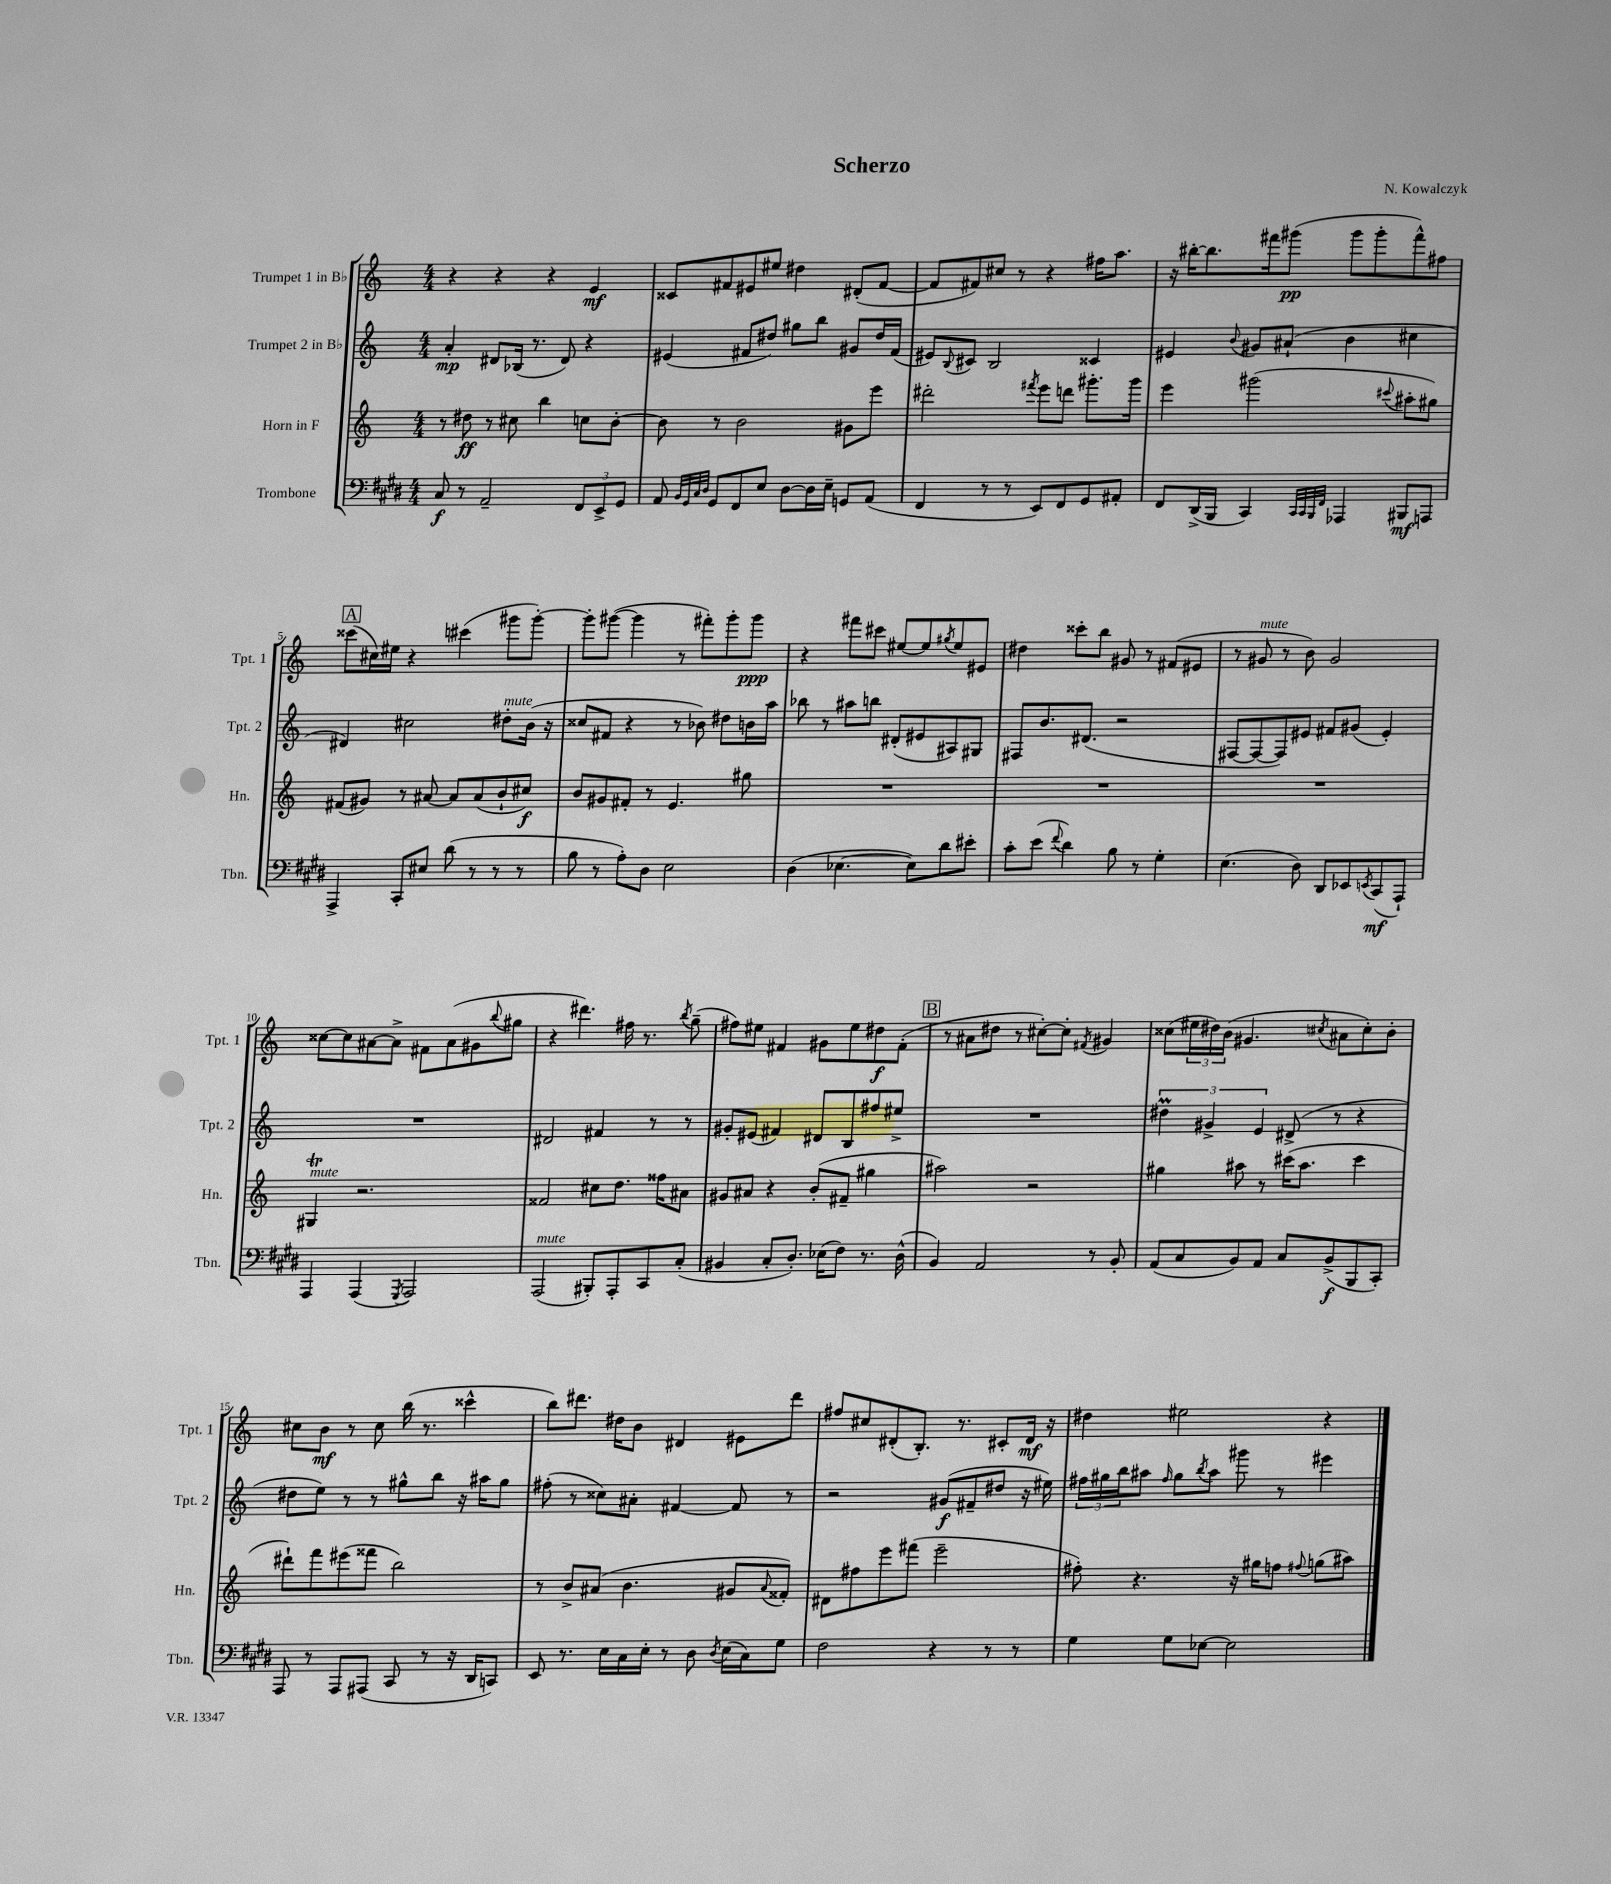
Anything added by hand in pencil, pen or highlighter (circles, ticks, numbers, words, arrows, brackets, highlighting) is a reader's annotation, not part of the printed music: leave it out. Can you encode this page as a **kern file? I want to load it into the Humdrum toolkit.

**kern	**dynam	**kern	**dynam	**kern	**dynam	**kern	**dynam
*part4	*part4	*part3	*part3	*part2	*part2	*part1	*part1
*staff4	*staff4	*staff3	*staff3	*staff2	*staff2	*staff1	*staff1
*I"Trombone	*	*I"Horn in F	*	*I"Trumpet 2 in B♭	*	*I"Trumpet 1 in B♭	*
*I'Tbn.	*	*I'Hn.	*	*I'Tpt. 2	*	*I'Tpt. 1	*
*clefF4	*	*clefG2	*	*clefG2	*	*clefG2	*
*k[f#c#g#d#]	*	*k[]	*	*k[]	*	*k[]	*
*M4/4	*	*M4/4	*	*M4/4	*	*M4/4	*
=1	=1	=1	=1	=1	=1	=1	=1
8C#/	f	8r	.	4a'/	mp	4r	.
8r	.	8dd#X\	ff	.	.	.	.
2AA~/	.	8r	.	8d#X/L	.	4r	.
.	.	8cc#X\	.	(16B-X/Jk	.	.	.
.	.	.	.	8.r	.	.	.
.	.	4bb\	.	.	.	4r	.
.	.	.	.	8d#/)	.	.	.
12FF#/L	.	8ccn\L	.	4r	.	4e/	mf
12EE^/	.	.	.	.	.	.	.
.	.	[8b'\J	.	.	.	.	.
12GG#/J	.	.	.	.	.	.	.
=2	=2	=2	=2	=2	=2	=2	=2
8AA/	.	8b\]	.	(4e#X/	.	8c##X/L	.
32qqBB/LLL	.	.	.	.	.	.	.
32qqGG#/	.	.	.	.	.	.	.
32qqC#/	.	.	.	.	.	.	.
32qqD#/JJJ	.	.	.	.	.	.	.
8GG#/L	.	8r	.	.	.	8f#X/	.
8FF#/	.	2b\	.	8f#X/L	.	8e#X/	.
8E/J	.	.	.	8dd#X/J)	.	8ee#X/J	.
[8D#\L	.	.	.	8gg#X\L	.	4dd#X\	.
16D#\L]	.	.	.	8bb\J	.	.	.
16E~\JJ	.	.	.	.	.	.	.
8GGn/L	.	8g#X\L	.	8g#X/L	.	(8d#X'/L	.
(8AA/J	.	8eee\J	.	16dd#/L	.	[8f#/J	.
.	.	.	.	(16f#/JJ	.	.	.
=3	=3	=3	=3	=3	=3	=3	=3
4FF#/	.	2ddd#X'\	.	8e#X/L)	.	8f#/L]	.
.	.	.	.	8qqB/	.	.	.
.	.	.	.	8c#X/J	.	8f#X/)	.
8r	.	.	.	2B/	.	8cc#X/J	.
8r	.	.	.	.	.	8r	.
.	.	8qfff#X/	.	.	.	.	.
8EE/L)	.	8eee\L	.	.	.	4r	.
8FF#/	.	8dddn\J	.	.	.	.	.
8GG#/	.	8.ggg#X'\L	.	4c##X/	.	16ff#X\KL	.
.	.	.	.	.	.	8.aa\J	.
8AA#X'/J	.	.	.	.	.	.	.
.	.	16ggg#\Jk	.	.	.	.	.
=4	=4	=4	=4	=4	=4	=4	=4
8FF#/L	.	4eee\	.	4e#X/	.	16r	.
.	.	.	.	.	.	[16bb#X'\KL	.
(16DD#^/L	.	.	.	.	.	8.bb#\]	.
16BBB/JJ	.	.	.	.	.	.	.
.	.	.	.	8qqb/	.	.	.
4CC#/)	.	(2ggg#X\	.	8g#X/L	.	.	.
.	.	.	.	.	.	16fff#X\k	.
.	.	.	.	(8a#X`/J	.	(8ggg#X\J	pp
32qqCC#/LLL	.	.	.	.	.	.	.
32qqCC#/	.	.	.	.	.	.	.
32qqBBB/	.	.	.	.	.	.	.
32qqFF#/JJJ	.	.	.	.	.	.	.
4AAA-X/	.	.	.	4b\	.	8ggg#\L	.
.	.	.	.	.	.	8ggg#'\	.
.	.	8qqccc#X/	.	.	.	.	.
8BBB#X/L	mf	8aa#X'\L	.	4cc#X\	.	8fff#^^\)	.
8AAAn/J	.	8gg#X\J)	.	.	.	8ff#X\J	.
!!LO:LB:g=z
!!LO:REH:place=s1:t=A
=5	=5	=5	=5	=5	=5	=5	=5
4AAA^/	.	(8f#X/L	.	4d#X/)	.	(8ccc##X\L	.
.	.	8g#X/J)	.	.	.	16cc#X\L)	.
.	.	.	.	.	.	16ee#X\JJ	.
8CC#'/L	.	8r	.	2cc#X\	.	4r	.
8E#X/J	.	[8a#X/	.	.	.	.	.
(8d#\	.	8a#/L]	.	.	.	(4ccc#X\	.
8r	.	(8a#/	.	.	.	.	.
!	!	!	!	!LO:TX:a:i:t=mute	!	!	!
8r	.	8b`/	.	8dd#X'\L	.	8ggg#X\L	.
8r	.	8cc#X/J)	f	(16b\Jk	.	[8ggg#'\J)	.
.	.	.	.	16r	.	.	.
=6	=6	=6	=6	=6	=6	=6	=6
8B\	.	8b/L	.	8cc##X/L	.	8ggg#'\L]	.
8r	.	8g#X/	.	8f#X/J	.	([8ggg#X\J	.
8A'\L)	.	8f#X'/J	.	4r	.	4ggg#\]	.
8D#\J	.	8r	.	.	.	.	.
2E\	.	4.e/	.	8r	.	8r	.
.	.	.	.	8b-X\)	.	8fff#X'\L)	.
.	.	.	.	8dd#X\L	.	8ggg#'\	.
.	.	8gg#X\	.	16bn\L	.	8ggg#\J	ppp
.	.	.	.	16aa\JJ	.	.	.
=7	=7	=7	=7	=7	=7	=7	=7
(4D#\	.	1r	.	8bb-X\	.	4r	.
.	.	.	.	8r	.	.	.
[4.E-X\	.	.	.	8aa#X\L	.	8fff#X\L	.
.	.	.	.	8bbn\J	.	8ccc#X\J	.
.	.	.	.	(8d#X'/L	.	[8ee#X/L	.
8E-\L])	.	.	.	8e#X/	.	8ee#/]	.
.	.	.	.	.	.	8qgg#X/	.
8d#\	.	.	.	8A#X/)	.	8ee#/	.
8e#X'\J	.	.	.	8G#X/J	.	8e#X/J	.
=8	=8	=8	=8	=8	=8	=8	=8
8c#'\L	.	1r	.	8F#X/L	.	4dd#X\	.
(8e\J	.	.	.	8.b/	.	.	.
8qqf#/	.	.	.	.	.	.	.
4d#\)	.	.	.	.	.	8ccc##X'\L	.
.	.	.	.	(8.d#X/J	.	.	.
.	.	.	.	.	.	8bb\J	.
8B\	.	.	.	2r	.	8g#X/	.
8r	.	.	.	.	.	8r	.
4G#'\	.	.	.	.	.	(8f#X/L	.
.	.	.	.	.	.	8e#X/J	.
=9	=9	=9	=9	=9	=9	=9	=9
(4.E\	.	1r	.	[8F#X/L	.	8r	.
!	!	!	!	!	!	!LO:TX:a:i:t=mute	!
.	.	.	.	8F#/_	.	8g#X/	.
.	.	.	.	8F#/])	.	8r	.
8D#\)	.	.	.	8e#X/J	.	8b\)	.
8DD#/L	.	.	.	8f#X/L	.	2g#/	.
8EE-X/	.	.	.	(8g#X/J	.	.	.
8qEEn/	.	.	.	.	.	.	.
(8CC#/	mf	.	.	4e#'/)	.	.	.
8AAA`/J)	.	.	.	.	.	.	.
!!LO:LB:g=z
=10	=10	=10	=10	=10	=10	=10	=10
!	!	!LO:TX:a:i:t=mute	!	!	!	!	!
4AAA/	.	4G#Xt/	.	1r	.	[8cc##X\L	.
.	.	.	.	.	.	8cc##\]	.
(4AAA/	.	2.r	.	.	.	[8a#X\	.
.	.	.	.	.	.	8a#^\J]	.
8qGGG#/	.	.	.	.	.	.	.
2AAA/)	.	.	.	.	.	8f#X\L	.
.	.	.	.	.	.	(8a#\	.
.	.	.	.	.	.	8g#X\	.
.	.	.	.	.	.	8qqbb/	.
.	.	.	.	.	.	8gg#X\J	.
=11	=11	=11	=11	=11	=11	=11	=11
!LO:TX:a:i:t=mute	!	!	!	!	!	!	!
(2AAA/	.	2f##X/	.	2d#X/	.	4r	.
.	.	.	.	.	.	4.ddd#X\)	.
8BBB#X'/L)	.	8cc#X\L	.	4f#X/	.	.	.
8AAA'/	.	8.dd\J	.	.	.	16ff#X\	.
.	.	.	.	.	.	8.r	.
8CC#/	.	.	.	8r	.	.	.
.	.	16ff##X\KL	.	.	.	.	.
.	.	.	.	.	.	8qbb/	.
(8C#'/J	.	8a#X\J	.	8r	.	(8gg~\	.
=12	=12	=12	=12	=12	=12	=12	=12
4BB#X/	.	8g#X/L	.	8g#X'/L	.	8ff#X\L)	.
.	.	8a#X/J	.	(8e#X/J	.	8ee#X\J	.
8C#'/L	.	4r	.	4f#X/)	.	4f#X/	.
8.D#'/J)	.	.	.	.	.	.	.
.	.	(8b'/L	.	8d#X/L	.	8g#X\L	.
(16E-X\KL	.	.	.	.	.	.	.
8F#\J)	.	8f#X~/J	.	8B/	.	8ee#\	.
8.r	.	4gg#X\	.	8ff#X/	.	8dd#X\	f
.	.	.	.	8ee#X^/J	.	(8f#'\J	.
(16D#^^\	.	.	.	.	.	.	.
!!LO:REH:place=s1:t=B
=13	=13	=13	=13	=13	=13	=13	=13
4BB/)	.	2aa#X\)	.	1r	.	8r	.
.	.	.	.	.	.	8a#X\L	.
2AA/	.	.	.	.	.	8dd#X\J	.
.	.	.	.	.	.	8r	.
.	.	2r	.	.	.	[8cc#X'\L)	.
.	.	.	.	.	.	8cc#'\J]	.
.	.	.	.	.	.	8qf#X/	.
8r	.	.	.	.	.	4g#X/	.
8BB'/	.	.	.	.	.	.	.
=14	=14	=14	=14	=14	=14	=14	=14
(8AA/L	.	4gg#X\	.	6dd#Xm\	.	(8cc##X\L	.
8C#/	.	.	.	.	.	24ee#X\L	.
.	.	.	.	6g#X^/	.	24dd#X\)	.
.	.	.	.	.	.	(24b\JJ	.
8BB/)	.	8aa#X\	.	.	.	4.g#X/	.
.	.	.	.	6e/	.	.	.
8AA/J	.	8r	.	.	.	.	.
8C#/L	.	(16ccc#X\KL	.	(8d#X^/	.	.	.
.	.	8.aa#\J	.	.	.	.	.
.	.	.	.	.	.	8qcc#X/	.
(8BB^/	f	.	.	8r	.	8a#X\L	.
8BBB/	.	4ccc#\	.	4r	.	8cc#'\)	.
8CC#'/J)	.	.	.	.	.	8b'\J	.
!!LO:LB:g=z
=15	=15	=15	=15	=15	=15	=15	=15
8AAA/	.	8ddd#X`\L)	.	8dd#X\L	.	8cc#X\L	.
8r	.	8fff\	.	8ee\J)	.	8b\J	mf
8AAA/L	.	(8eee#X\	.	8r	.	8r	.
(8AAA#X/J	.	8fff##X\J	.	8r	.	8cc#\	.
8CC#/	.	2bb\)	.	8gg#X^^\L	.	(16bb\	.
.	.	.	.	.	.	8.r	.
8r	.	.	.	8bb\J	.	.	.
16r	.	.	.	16r	.	4ccc##X^^\	.
16DD#/KL	.	.	.	16aa#X\KL	.	.	.
8CCn/J)	.	.	.	8gg#\J	.	.	.
=16	=16	=16	=16	=16	=16	=16	=16
8EE/	.	8r	.	(8ff#X'\	.	8bb\L)	.
8.r	.	8b^/L	.	8r	.	8.ddd#X\J	.
.	.	(8a#X/J	.	8cc##X\L)	.	.	.
16E\LL	.	.	.	.	.	16dd#X\KL	.
16C#\	.	4.b\	.	8a#X'\J	.	8b\J	.
16E'\JJ	.	.	.	.	.	.	.
8r	.	.	.	[4f#X/	.	4d#X/	.
8D#\	.	.	.	.	.	.	.
8qD#/	.	.	.	.	.	.	.
(16E\LL	.	8g#X/L	.	8f#/]	.	8e#X\L	.
16C#\J)	.	.	.	.	.	.	.
.	.	8qqa#/	.	.	.	.	.
8G#\J	.	8f##X'/J)	.	8r	.	8ddd#\J	.
=17	=17	=17	=17	=17	=17	=17	=17
2F#\	.	8d#X\L	.	2r	.	8ff#X/L	.
.	.	8ff#X\	.	.	.	8cc#X/	.
.	.	8eee\	.	.	.	(8d#X'/	.
.	.	(8fff#X\J	.	.	.	8.B'/J)	.
4r	.	2eee~\	.	(8g#X/L	f	.	.
.	.	.	.	.	.	8.r	.
.	.	.	.	8f#X~/	.	.	.
8r	.	.	.	8dd#X/J	.	8c#X'/L	.
8r	.	.	.	16r	.	16d#/Jk	mf
.	.	.	.	16ee#X\)	.	16r	.
=18	=18	=18	=18	=18	=18	=18	=18
4G#\	.	8ff#X'\)	.	24ff#X\LL	.	4dd#X\	.
.	.	.	.	24gg#X\	.	.	.
.	.	.	.	24bb\J	.	.	.
.	.	4.r	.	8aa#X\J	.	.	.
.	.	.	.	16qqff#/	.	.	.
8G#\L	.	.	.	8gg#\L	.	2ee#X\	.
.	.	.	.	8qbb/	.	.	.
[8E-X\J	.	.	.	8aa#\J	.	.	.
2E-\]	.	16r	.	8ggg#X\	.	.	.
.	.	16gg#X\KL	.	.	.	.	.
.	.	8ffn\J	.	8r	.	.	.
.	.	8qqff#X/	.	.	.	.	.
.	.	(8ggn\L	.	4eee#X\	.	4r	.
.	.	8aa#X\J)	.	.	.	.	.
==	==	==	==	==	==	==	==
*-	*-	*-	*-	*-	*-	*-	*-
